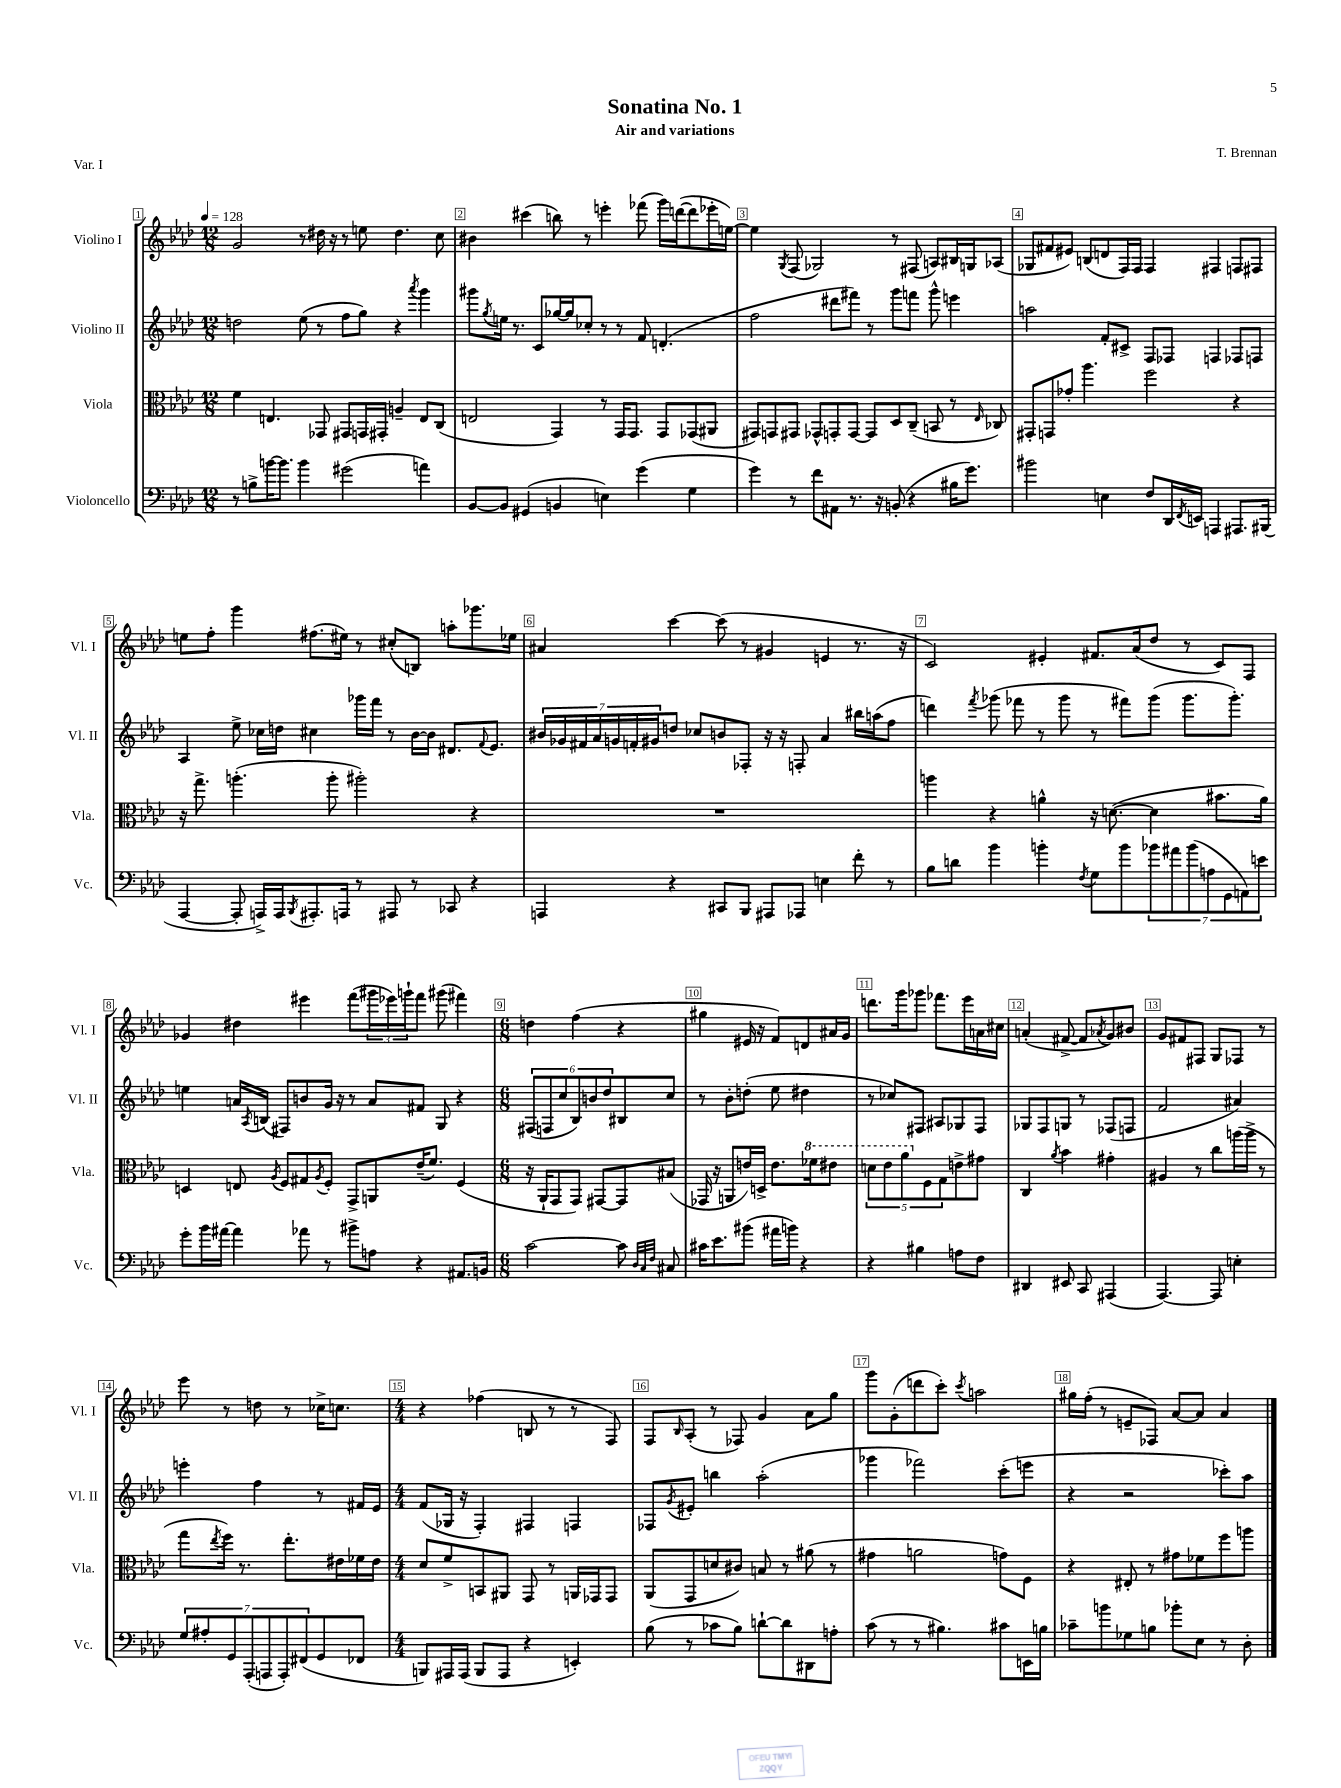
\header { title = "Sonatina No. 1" composer = "T. Brennan" subtitle = "Air and variations" piece = "Var. I" }
<<
\new StaffGroup <<
\new Staff = "s0" \with { instrumentName = "Violino I" shortInstrumentName = "Vl. I" } {
    \clef treble \key aes \major \numericTimeSignature \time 12/8 \tempo 4 = 128
    g'2 r8 dis''16 r16 r8 e''8 dis''4. c''8 |
    bis'4 cis'''4( b''8) r8 e'''4-. fes'''8( g'''16) d'''16~( d'''8 ees'''16-. e''16~) |
    e''4 \acciaccatura { g8 } f8( ges2) r8 fis8( a8) bis16 g16 aes8( |
    ges8 fis'8 eis'8) b8( d'8 f16) f16 f4 fis4 f8 fis8 |
    e''8 f''8-. g'''4 fis''8.( eis''16) r8 cis''8-.( b8) a''8-. ges'''8. ees''16 |
    ais'4 c'''4~ c'''8( r8 gis'4 e'4 r8. r16 |
    c'2) eis'4-. fis'8. aes'16( des''8 r8 c'8) f8 |
    ges'4 dis''4 eis'''4 f'''8( \tuplet 3/2 { gis'''16 ees'''16) g'''16-! } f'''8 gis'''8( fis'''4) |
    \numericTimeSignature \time 6/8 d''4 f''4( r4 |
    gis''4 eis'16 r16 f'8) d'8 ais'16 g'16 |
    d'''8. g'''16 ges'''8 fes'''8. ees'''16 a'16 cis''16 |
    a'4-.( fis'8~-> fis'8 \acciaccatura { aes'8 } g'8) bis'8 |
    g'8 fis'8 fis8 g8 fes8 r8 |
    ees'''8 r8 d''8 r8 ces''16-> c''8. |
    \numericTimeSignature \time 4/4 r4 fes''4( b8 r8 r8 f8) |
    f8 \grace { bes16 } aes8-.( r8 fes8) g'4 aes'8 g''8 |
    g'''8 g'8-.( d'''8 c'''8-.) \acciaccatura { c'''8 } a''2 |
    gis''16 f''16-.( r8 e'8-- fes8) aes'8~ aes'8 aes'4 \bar "|." |
}
\new Staff = "s1" \with { instrumentName = "Violino II" shortInstrumentName = "Vl. II" } {
    \clef treble \key aes \major \numericTimeSignature \time 12/8
    d''2 ees''8( r8 f''8 g''8) r4 \acciaccatura { aes'''8 } g'''4 |
    gis'''8 \acciaccatura { g''8 } e''16 r8. c'8 ges''16~ ges''16 ces''8-. r8 r8 f'8 d'4.-.( |
    f''2 dis'''8 fis'''8) r8 g'''8 f'''8 g'''8-^ e'''4 |
    a''2 f'8-. cis'8-> f8 fes8 f4 fes8 f8 |
    aes4 ees''8-> ces''16 d''16 cis''4 ges'''16 f'''16 r8 bes'16~ bes'16 dis'8. \appoggiatura { f'8 } ees'8. |
    \tuplet 7/4 { bis'16 ges'16 fis'16 aes'16 g'16 f'16-. gis'16 } d''8 ces''8 b'8 fes8-. r16 r16 f8-. aes'4 bis''16 a''16( f''8 |
    d'''4) \acciaccatura { f'''8 } ges'''8( fes'''8 r8 ges'''8 r8 fis'''8) ges'''8( ges'''8. ges'''8.-.) |
    e''4 a'16 \acciaccatura { aes8 } b16( fis8) b'8 g'16 r16 r8 a'8 fis'8 g8 r4 |
    \numericTimeSignature \time 6/8 \tuplet 6/4 { fis8( f8 c''8 bes8) b'8 des''8 } bis8 c''8 |
    r8 bes'8-. d''8-.( ees''8 dis''4 |
    r8 ces''8) fis8 ais8 ges8 fis8 |
    ges8 f8 g8 r8 fes8( f8 |
    f'2 ais'4) |
    e'''4-. f''4 r8 fis'16 ees'16 |
    \numericTimeSignature \time 4/4 f'8( ges16 r16 f4-.) fis4 f4 |
    fes8 \acciaccatura { g'8 } eis'8-. b''4 aes''2-.( |
    ges'''4 fes'''2) c'''8-.( e'''8 |
    r4 r2 ces'''8-.) aes''8 \bar "|." |
}
\new Staff = "s2" \with { instrumentName = "Viola" shortInstrumentName = "Vla." } {
    \clef alto \key aes \major \numericTimeSignature \time 12/8
    f'4 e4. ges,8 gis,8 g,16 gis,16-. a4-- e8 c8( |
    e2 g,4) r8 g,16 g,8. g,8 ges,8( ais,8 |
    gis,8) g,8 gis,8 ges,8-^ g,8-. g,8~ g,8 des8 c8--( b,8 r8 \grace { ees16 } ces8) |
    gis,8-. g,8 ges'8-. aes''4. f''2 r4 |
    r16 g''8.-> a''4.-.( a''8-. ais''2-.) r4 |
    R1. |
    a''4 r4 a'4-^ r16 d'8.~( d'4 bis'8. a'16) |
    d4 e8 \acciaccatura { aes8 } f8 gis8 \acciaccatura { aes8 } f8-. g,8-> a,8 ees'16--( f'8.) f4( |
    \numericTimeSignature \time 6/8 r16 aes,16-! g,8 g,8) gis,8~ gis,8 bis8( |
    ges,16 r16 a,8 e'16) d16-> e'8. \ottava #1 fes''16 eis''8 |
    \tuplet 5/4 { d''8 ees''8 aes''8 \ottava #0 f8 g8 } e'8-> gis'8 |
    c4 \acciaccatura { aes'8 } bes'4 gis'4-. |
    ais4 r8 c''8 a''16( a''16-> r8 |
    g''8 \acciaccatura { ees''8 } f''16) r8. ees''8.-. eis'16 fes'16 eis'16 |
    \numericTimeSignature \time 4/4 des'8 f'8-> b,8 ais,8 g,8 r8 a,16 ges,16 ges,8 |
    aes,8( g,8 d'8 cis'8) b8 r8 ais'8( r8 |
    gis'4 a'2 g'8) f8 |
    r4 eis8-. r8 gis'8 fes'8 f''8 a''8 \bar "|." |
}
\new Staff = "s3" \with { instrumentName = "Violoncello" shortInstrumentName = "Vc." } {
    \clef bass \key aes \major \numericTimeSignature \time 12/8
    r8 b8-> b'16~ b'8. b'4 gis'2( a'4) |
    bes,8~ bes,8 gis,4( b,4 e4) g'4( g4 |
    g'4) r8 f'8 ais,8 r8. r16 b,8-.( r4 bis16 g'8.) |
    bis'2 e4 f8 des,16 \acciaccatura { f,8 } e,16 a,,4 ais,,8. bis,,16( |
    aes,,4~ aes,,8-. a,,16->) a,,16 \acciaccatura { bes,,8 } ais,,8.-. a,,16 r8 ais,,8 r8 ces,8 r4 |
    a,,4 r4 cis,8 bes,,8 ais,,8 aes,,8 e4 f'8-. r8 |
    bes8 d'8 bes'4 b'4-. \acciaccatura { f8 } g8 b'8 \tuplet 7/4 { bes'8 ais'8 bes'8( a8 g,8 a,8) e'8 } |
    g'8-. bes'16 ais'16~ ais'4 aes'8 r8 bis'8-> a8 r4 ais,8. b,16 |
    \numericTimeSignature \time 6/8 c'2~ c'8 \grace { des32 c32 f32 } cis8 |
    cis'16 ees'8. bis'8( ais'16 b'16) r4 |
    r4 bis4 a8 f8 |
    dis,4 eis,8 c,8 ais,,4( |
    aes,,4.~) aes,,8 e4-. |
    \tuplet 7/4 { g8 ais8-. g,8 aes,,8-.( a,,8 a,,8-.) fis,8( } g,8 fes,8 |
    \numericTimeSignature \time 4/4 b,,8) ais,,16 ais,,16( b,,8 ais,,8 r4 e,4-.) |
    bes8( r8 ces'8 bes8) d'8~-! d'8 dis,8 a8-. |
    c'8( r8 r8 bis4.) cis'8 e,16 b16 |
    ces'8-- b'8 ges8 b8 bes'8-. ees8 r8 des8-. \bar "|." |
}
>>
>>
\layout { \context { \Score \override BarNumber.break-visibility = ##(#f #t #t) barNumberVisibility = #all-bar-numbers-visible \override BarNumber.stencil = #(make-stencil-boxer 0.1 0.3 ly:text-interface::print) } }
